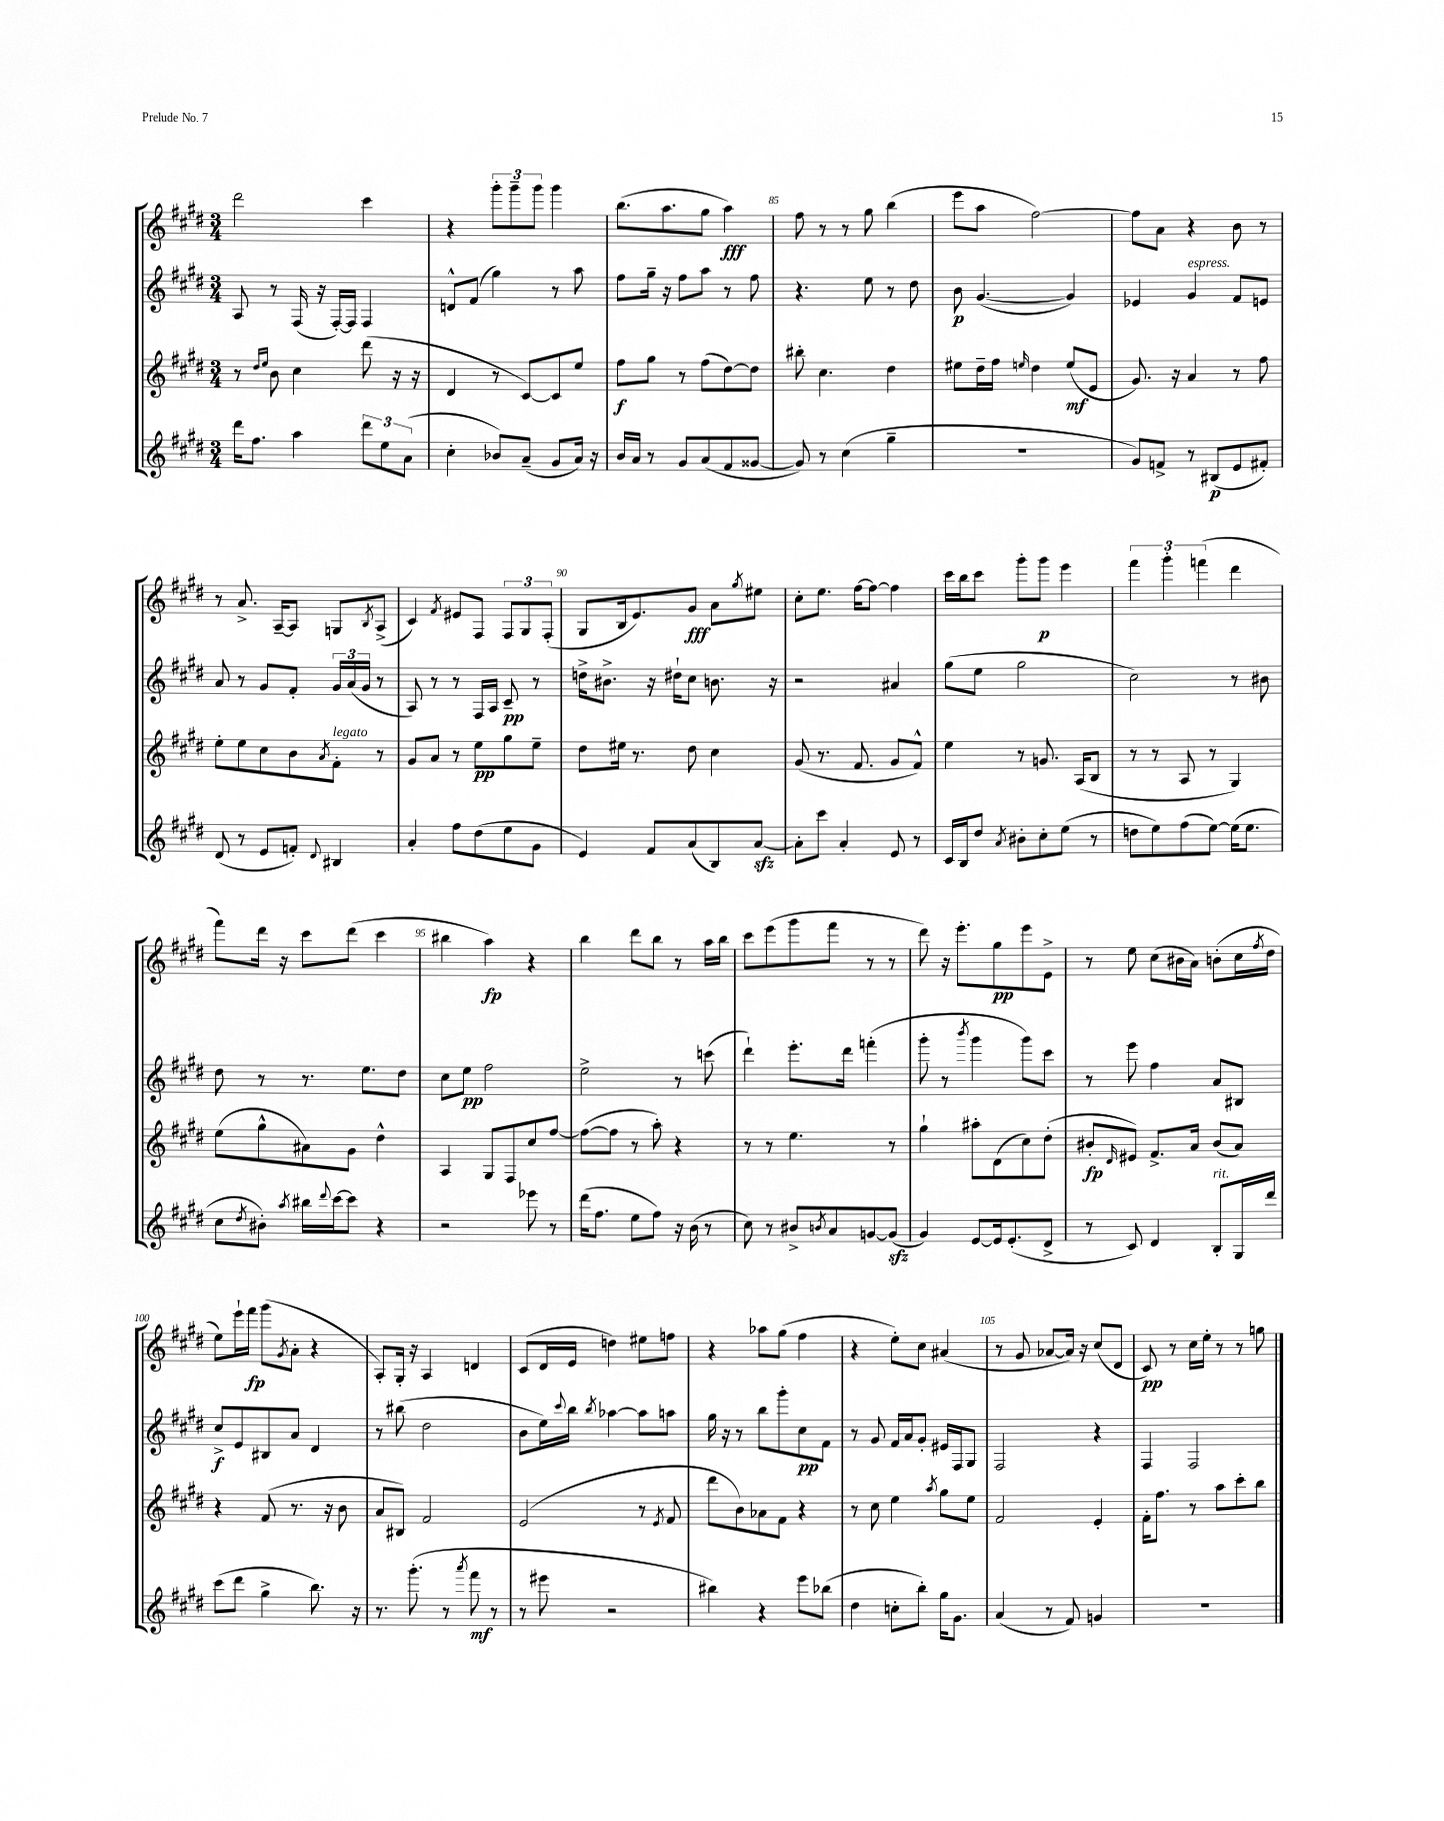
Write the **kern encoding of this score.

**kern	**kern	**kern	**kern
*staff4	*staff3	*staff2	*staff1
*clefG2	*clefG2	*clefG2	*clefG2
*k[f#c#g#d#]	*k[f#c#g#d#]	*k[f#c#g#d#]	*k[f#c#g#d#]
*M3/4	*M3/4	*M3/4	*M3/4
16ddd#	8r	8A	2ddd#
8.ff#	.	.	.
.	16qqdd#	.	.
.	16qqee	.	.
.	8b	8r	.
4aa	4cc#	(16F#	.
.	.	16r	.
.	.	[16F#')	.
.	.	16F#]	.
12ddd#	(8ddd#	4F#	4ccc#
12ee	.	.	.
.	16r	.	.
(12a	.	.	.
.	16r	.	.
=	=	=	=
4cc#'	4d#	8d^^	4r
.	.	(8f#	.
8b-)	8r	4gg#)	12ggg#'
.	.	.	12ggg#~
(8a~	[8c#)	.	.
.	.	.	12ggg#
8g#	8c#]	8r	4ggg#
16a)	8ee	8aa	.
16r	.	.	.
=	=	=	=
16b	8ff#	8ff#	(8.bb
16a	.	.	.
8r	8gg#	16gg#~	.
.	.	16r	8.aa
8g#	8r	8ff#	.
(8a	(8ff#	8aa	8gg#
8f#	[8dd#)	8r	4aa)
[8g##	8dd#]	8ff#	.
=	=	=	=
8g##])	8bb#'	4.r	8ff#
8r	4.cc#	.	8r
(4cc#	.	.	8r
.	.	8ee	8gg#
4gg#~	4dd#	8r	(4bb
.	.	8dd#	.
=	=	=	=
2.r	8ee#	8b	8eee
.	16dd#~	([4.g#	8aa
.	16ff#	.	.
.	16qqee	.	.
.	4dd#	.	[2ff#)
.	(8ee	4g#])	.
.	8e	.	.
=	=	=	=
8g#)	8.g#)	4e-	8ff#]
8f^	.	.	8a
.	16r	.	.
8r	4a	4g#	4r
(8B#	.	.	.
8e	8r	8f#	8b
8f#')	8ff#	8e	8r
=	=	=	=
(8d#	8ee'	8a	8r
8r	8ee	8r	8.a^
8e	8cc#	8g#	.
.	.	.	[16A~
8f')	8b	8f#'	8A]
8qqd#	8qa	.	.
4B#	8f#'	24g#	8G
.	.	(24a	.
.	.	24g#	.
.	.	.	8qB
.	8r	8r	(8A^
=	=	=	=
4a'	8g#	8A)	4c#)
.	8a	8r	.
.	.	.	8qf#
8ff#	8r	8r	8e#
(8dd#	8ee	16F#	8F#
.	.	16A	.
8ee	8gg#	8c#~	12F#
.	.	.	12G#
8g#	8ee~	8r	.
.	.	.	(12F#'
=	=	=	=
4e)	8dd#	16dd^	8G#
.	.	8.b#^	.
.	16ee#	.	16B
.	8.r	.	8.e)
8f#	.	16r	.
.	.	16dd#`	.
(8a	8dd#	8cc#	8g#
8B)	4cc#	8.b	8a
.	.	.	8qgg#
[8a	.	.	8ee#
.	.	16r	.
=	=	=	=
8a']	(8g#	2r	8cc#'
8ccc#	8.r	.	8.ee
4a'	.	.	.
.	8.f#	.	[16ff#
.	.	.	8ff#_
8e	8g#	4a#	4ff#]
8r	8f#^^)	.	.
=	=	=	=
16c#	4ee	(8gg#	16ccc#
16B	.	.	16bb
8dd#	.	8ee	8ccc#
8qa	.	.	.
8b#'	8r	2gg#	8ggg#'
8cc#'	8.g	.	8ggg#
(8ee	.	.	4eee
.	(16A	.	.
8r	8B	.	.
=	=	=	=
8dd	8r	2cc#)	6fff#
8ee)	8r	.	.
.	.	.	6ggg#'
(8ff#	8A	.	.
.	.	.	(6fff
[8ee)	8r	.	.
(16ee]	4G#)	8r	4ddd#
8.ee	.	.	.
.	.	8b#	.
=	=	=	=
8cc#	(8ee	8dd#	8fff#)
8qdd#	.	.	.
8b#')	8gg#^^	8r	16ddd#
.	.	.	16r
8qaa	.	.	.
16bb#	8a#)	8.r	8ccc#
8qqddd#	.	.	.
[16ccc#	.	.	.
8ccc#]	8g#	.	(8ddd#
.	.	8.ee	.
4r	4dd#^^	.	4ccc#
.	.	8dd#	.
=	=	=	=
2r	4A	8cc#	4bb#
.	.	8ee	.
.	8G#	2ff#	4aa)
.	8F#	.	.
8eee-	8cc#	.	4r
8r	[8ff#	.	.
=	=	=	=
(16ddd#	(8ff#_	2ee^	4bb
8.ff#	.	.	.
.	8ff#]	.	.
8ee	8r	.	8ddd#
8ff#)	8aa')	.	8bb
16r	4r	8r	8r
(16b	.	.	.
8r	.	(8ccc	16aa
.	.	.	16bb
=	=	=	=
8cc#)	8r	4ddd#`)	8ccc#
8r	8r	.	(8eee
8b#^	4.ee	8.eee'	8ggg#
8qb	.	.	.
8a	.	.	8fff#
.	.	16ddd#	.
[8g	.	(4fff'	8r
(8g]	8r	.	8r
=	=	=	=
4g#)	4gg#`	8ggg#'	8ddd#)
.	.	8r	16r
.	.	.	8.eee'
.	.	8qbbb	.
[8e	8aa#'	4ggg#	.
16e]	(8d#	.	8gg#
(8.e'	.	.	.
.	8cc#)	8ggg#)	8eee
8d#^	(8dd#'	8ccc#	8e^
=	=	=	=
8r	8b#'	8r	8r
.	16qqd#	.	.
8c#)	8e#)	8eee	8ee
4d#	8.f#^	4ff#	(8cc#
.	.	.	16b#
.	16a	.	16a)
8B'	(8b#	8a	(8b'
16G#	8a)	8B#	16cc#
.	.	.	8qff#
16ddd#	.	.	16dd#
=	=	=	=
(8ccc#	4r	8cc#^	8ee)
8ddd#	.	8e	16eee`
.	.	.	16fff#
4gg#^	(8f#	8B#	(8ggg#
.	.	.	8qg#
.	8.r	8a	8a'
8.bb)	.	4d#	4r
.	16r	.	.
.	8b	.	.
16r	.	.	.
=	=	=	=
8.r	8a	8r	8A')
.	8B#)	(8bb#	16G#'
(8.ggg#'	.	.	16r
.	2f#	2dd#	4A
8r	.	.	.
8qaaa	.	.	.
8fff#	.	.	4d
8r	.	.	.
=	=	=	=
8r	(2e	8b	(8c#
8eee#	.	16ee)	16d#
.	.	8qqccc#	.
.	.	16bb	16e
.	.	8qbb	.
2r	.	[4aa-	4dd)
.	8r	8aa-]	8ee#
.	8qe	.	.
.	8f#	8aa	8ff
=	=	=	=
4bb#)	8ddd#	16gg#	4r
.	.	16r	.
.	8b)	8r	.
4r	8a-	8bb	8aa-
.	8f#	8ggg#'	(8gg#
8eee	4r	8cc#	4ff#
(8bb-	.	8f#	.
=	=	=	=
4dd#	8r	8r	4r
.	8cc#	8g#	.
8cc'	4ee	16f#	8ee')
.	.	16a	.
8bb')	.	8g#'	8cc#
.	8qaa	.	.
16gg#	8gg#	16e#	(4a#
8.g#	.	16F#	.
.	8ee	8G#	.
=	=	=	=
(4a	2f#	2F#	8r
.	.	.	8g#
8r	.	.	[8a-
8f#)	.	.	16a-])
.	.	.	16r
4g	4e'	4r	(8cc#
.	.	.	8d#
=	=	=	=
2.r	16f#'	4F#	8c#)
.	8.ff#	.	.
.	.	.	8r
.	8r	2F#	16cc#
.	.	.	16ee'
.	8aa	.	8r
.	8ccc#'	.	8r
.	8bb	.	8gg
==	==	==	==
*-	*-	*-	*-
